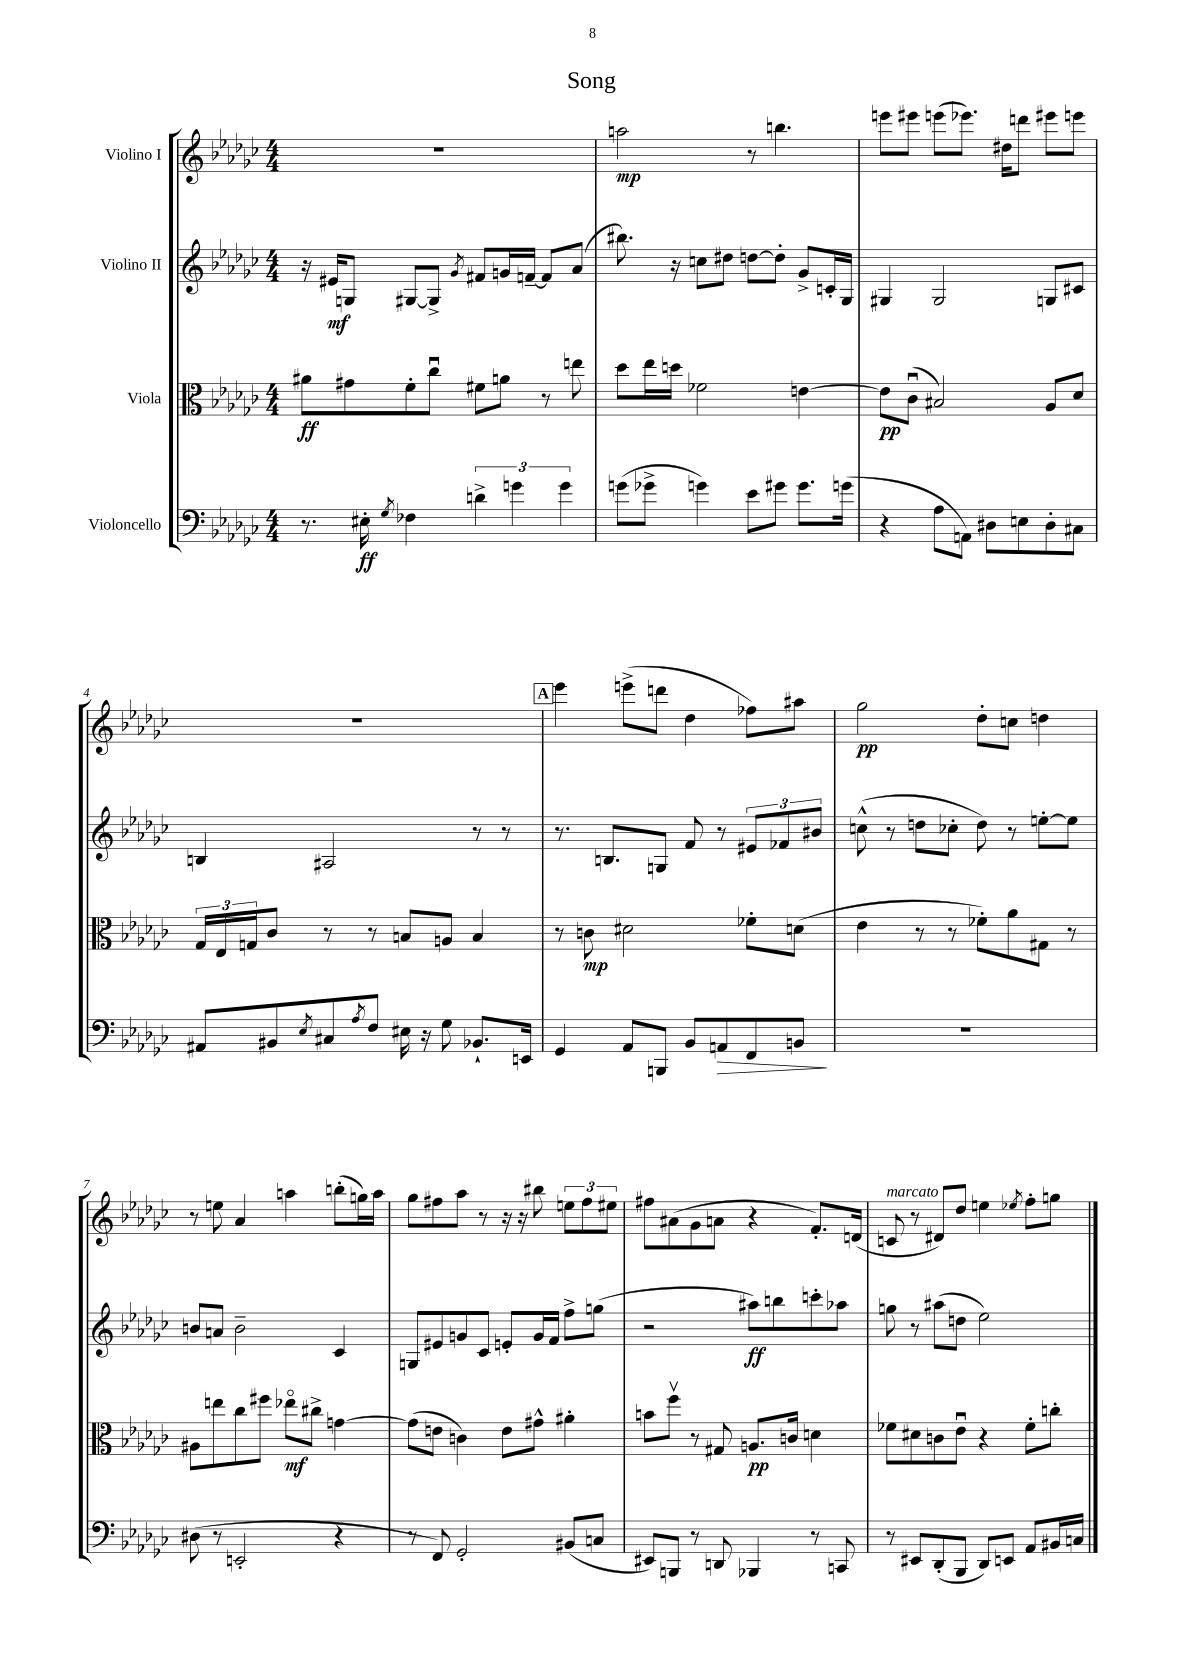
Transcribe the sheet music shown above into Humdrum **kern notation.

**kern	**dynam	**kern	**dynam	**kern	**dynam	**kern	**dynam
*part4	*part4	*part3	*part3	*part2	*part2	*part1	*part1
*staff4	*staff4	*staff3	*staff3	*staff2	*staff2	*staff1	*staff1
*I"Violoncello	*	*I"Viola	*	*I"Violino II	*	*I"Violino I	*
*clefF4	*	*clefC3	*	*clefG2	*	*clefG2	*
*k[b-e-a-d-g-c-]	*	*k[b-e-a-d-g-c-]	*	*k[b-e-a-d-g-c-]	*	*k[b-e-a-d-g-c-]	*
*M4/4	*	*M4/4	*	*M4/4	*	*M4/4	*
=1	=1	=1	=1	=1	=1	=1	=1
8.r	.	8a#X\L	ff	16r	.	1r	.
.	.	.	.	16e#X/KL	mf	.	.
.	.	8g#X\	.	8Gn/J	.	.	.
16E#X'\	ff	.	.	.	.	.	.
8qG-/	.	.	.	.	.	.	.
4F-X\	.	8f'\	.	[8G#X/L	.	.	.
.	.	8cc-u\J	.	8G#^/J]	.	.	.
.	.	.	.	8qg-/	.	.	.
6dn^\	.	8f#X\L	.	8f#X/L	.	.	.
.	.	8an\J	.	16gn/L	.	.	.
6gn\	.	.	.	.	.	.	.
.	.	.	.	[16fn~/JJ	.	.	.
.	.	8r	.	8f/L]	.	.	.
6g\	.	.	.	.	.	.	.
.	.	8een\	.	(8a-/J	.	.	.
=2	=2	=2	=2	=2	=2	=2	=2
(8gn\L	.	8dd-\L	.	8.bb#X\)	.	2aan\	mp
8g-X^\J	.	16ee-\L	.	.	.	.	.
.	.	16ddn\JJ	.	16r	.	.	.
4gn\)	.	2f-X\	.	8ccn\L	.	.	.
.	.	.	.	8dd#X\J	.	.	.
8e-\L	.	.	.	[8ddn\L	.	8r	.
8g#X\J	.	.	.	8dd'\J]	.	4.bbn\	.
8.g#\L	.	[4en\	.	8g-^/L	.	.	.
.	.	.	.	16cn'/L	.	.	.
(16gn\Jk	.	.	.	16G-/JJ	.	.	.
=3	=3	=3	=3	=3	=3	=3	=3
4r	.	8e\L]	pp	4G#X/	.	8eeen\L	.
.	.	(8c-u\J	.	.	.	8eee#X\J	.
8A-\L	.	2B#X/)	.	2G#/	.	(8eeen\L	.
8AAn\J)	.	.	.	.	.	8.eee-X\J)	.
8D#X\L	.	.	.	.	.	.	.
.	.	.	.	.	.	16dd#X\KL	.
8En\	.	.	.	.	.	8dddn\J	.
8D#'\	.	8A-/L	.	8Gn/L	.	8eee#X\L	.
8C#X\J	.	8d-/J	.	8c#X/J	.	8eeen\J	.
!!LO:LB:g=z
=4	=4	=4	=4	=4	=4	=4	=4
8AA#X/L	.	24G-/LL	.	4Bn/	.	1r	.
.	.	24E-/	.	.	.	.	.
.	.	24Gn/J	.	.	.	.	.
8BB#X/	.	8c-/J	.	.	.	.	.
8qE-/	.	.	.	.	.	.	.
8C#X/	.	8r	.	2A#X/	.	.	.
8qA-/	.	.	.	.	.	.	.
8F/J	.	8r	.	.	.	.	.
16E#X\	.	8Bn/L	.	.	.	.	.
16r	.	.	.	.	.	.	.
8G-\	.	8An/J	.	.	.	.	.
8.BB-X`/L	.	4B/	.	8r	.	.	.
.	.	.	.	8r	.	.	.
16EEn/Jk	.	.	.	.	.	.	.
!!LO:REH:place=s1:t=A
=5	=5	=5	=5	=5	=5	=5	=5
4GG-/	.	8r	.	8.r	.	4eee-\	.
.	.	8cn\	mp	.	.	.	.
.	.	.	.	8.Bn/L	.	.	.
8AA-/L	.	2d#X\	.	.	.	(8eeen^\L	.
8BBBn/J	.	.	.	8Gn/J	.	8dddn\J	.
8BB-/L	.	.	.	8f/	.	4dd-\	.
!	!LO:HP:b	!	!	!	!	!	!
8AAn/	>	.	.	8r	.	.	.
8FF/	.	8f-X'\L	.	12e#X/L	.	8ff-X\L)	.
.	.	.	.	12f-X/	.	.	.
8BBn/J	.	(8dn\J	.	.	.	8aa#X\J	.
.	.	.	.	12b#X/J	.	.	.
.	]	.	.	.	.	.	.
=6	=6	=6	=6	=6	=6	=6	=6
1r	.	4e-\	.	(8ccn^^\	.	2gg-\	pp
.	.	.	.	8r	.	.	.
.	.	8r	.	8ddn\L	.	.	.
.	.	8r	.	8cc-X'\J	.	.	.
.	.	8f-X'\L)	.	8dd\)	.	8dd-'\L	.
.	.	8a-\	.	8r	.	8ccn\J	.
.	.	8G#X\J	.	[8een'\L	.	4ddn\	.
.	.	8r	.	8ee\J]	.	.	.
!!LO:LB:g=z
=7	=7	=7	=7	=7	=7	=7	=7
(8D#X\	.	8A#X\L	.	8bn/L	.	8r	.
8r	.	8een\	.	8an/J	.	8een\	.
2EEn'/	.	8cc-\	.	2b~\	.	4a-/	.
.	.	8ff#X\J	.	.	.	.	.
.	.	8ee-X\L	mf	.	.	4aan\	.
.	.	8cc#X^\J	.	.	.	.	.
4r	.	[4gn\	.	4c-/	.	(8bbn'\L	.
.	.	.	.	.	.	16ggn\L)	.
.	.	.	.	.	.	16aa\JJ	.
=8	=8	=8	=8	=8	=8	=8	=8
8r	.	(8g\L]	.	8Gn/L	.	8gg-\L	.
8FF/)	.	8en\J	.	8e#X/	.	8ff#X\	.
2GG-'/	.	4cn\)	.	8gn/	.	8aa-\J	.
.	.	.	.	8c-/J	.	8r	.
.	.	8e\L	.	8en'/L	.	16r	.
.	.	.	.	.	.	16r	.
.	.	8g#X^^\J	.	16g/L	.	8bb#X\	.
.	.	.	.	16f/JJ	.	.	.
(8BB#X/L	.	4a#X'\	.	8ff^\L	.	12een\L	.
.	.	.	.	.	.	12ff#\	.
8Cn/J	.	.	.	(8ggn\J	.	.	.
.	.	.	.	.	.	12ee#X\J	.
=9	=9	=9	=9	=9	=9	=9	=9
8EE#X/L)	.	8bn\L	.	2r	.	8ff#X\L	.
8BBBn/J	.	8ffv\J	.	.	.	(8a#X\	.
8r	.	8r	.	.	.	8g-\	.
8DDn/	.	8G#X/	.	.	.	8an\J	.
4BBB-X/	.	8.An/L	pp	8aa#X\L)	ff	4r	.
.	.	.	.	8bbn\	.	.	.
.	.	16cn/Jk	.	.	.	.	.
8r	.	4dn\	.	8cccn'\	.	8.f'/L)	.
8CCn/	.	.	.	8aa-X\J	.	.	.
.	.	.	.	.	.	(16dn/Jk	.
=10	=10	=10	=10	=10	=10	=10	=10
!	!	!	!	!	!	!LO:TX:a:i:t=marcato	!
8r	.	8f-X\L	.	8ggn\	.	8cn/	.
8EE#X/L	.	8d#X\	.	8r	.	8r	.
(8DD-'/	.	8cn\	.	(8aa#X\L	.	8d#X/L)	.
8BBB-/J	.	8e-u\J	.	8ddn\J	.	8dd-/J	.
8DD-/L)	.	4r	.	2ee-\)	.	4een\	.
8EEn/J	.	.	.	.	.	.	.
.	.	.	.	.	.	8qee-X/	.
8AA-/L	.	8f-'\L	.	.	.	8ff'\L	.
16BB#X/L	.	8ccn'\J	.	.	.	8ggn\J	.
16Cn/JJ	.	.	.	.	.	.	.
==	==	==	==	==	==	==	==
*-	*-	*-	*-	*-	*-	*-	*-
